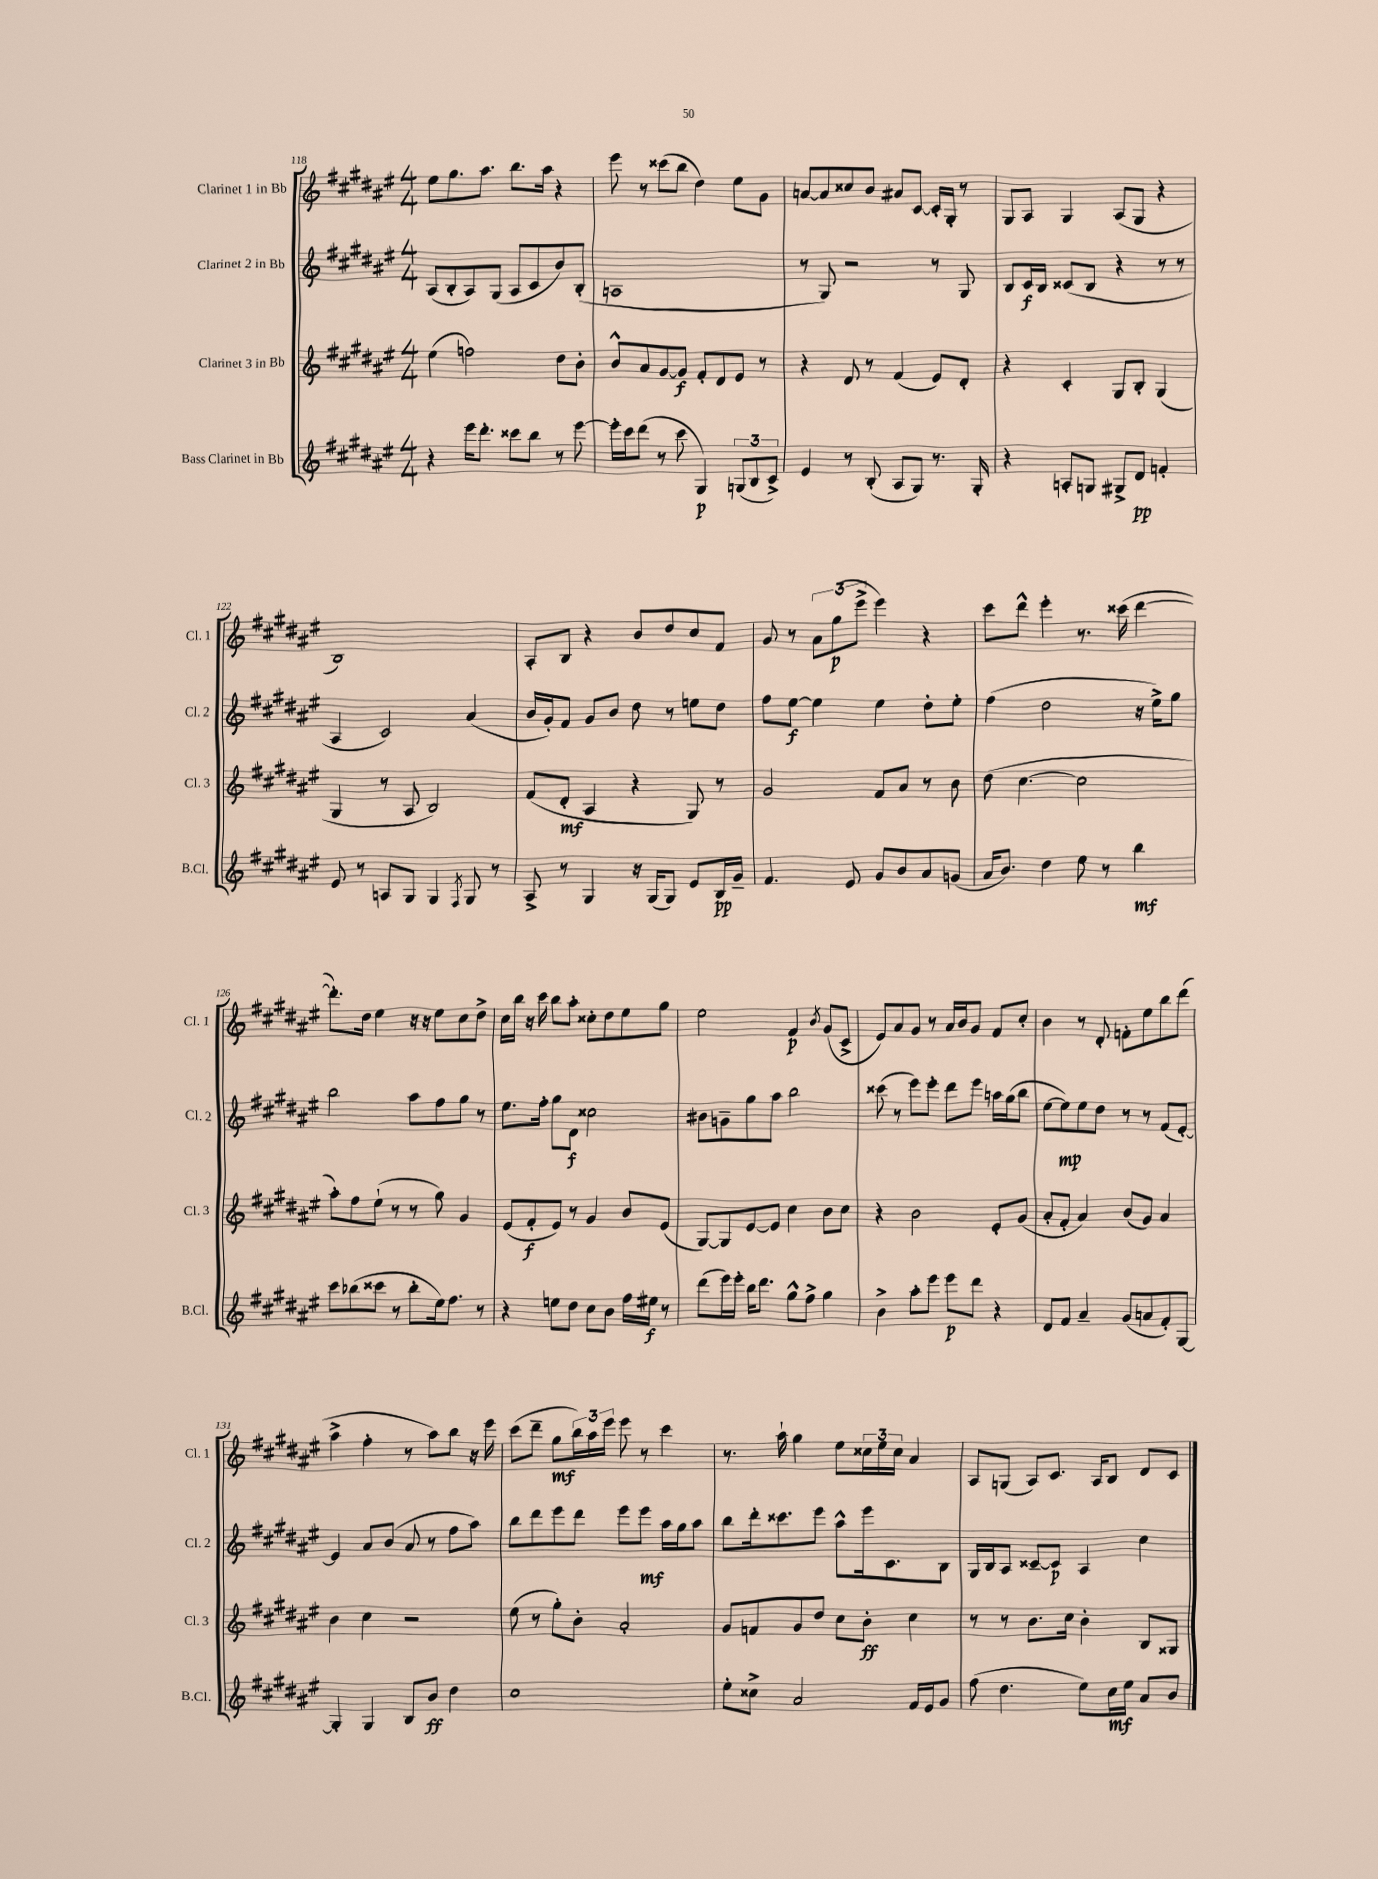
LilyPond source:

<<
\new StaffGroup <<
\new Staff = "s0" \with { instrumentName = "Clarinet 1 in Bb" shortInstrumentName = "Cl. 1" } {
    \clef treble \key fis \major \numericTimeSignature \time 4/4
    eis''8 gis''8. ais''8. b''8. ais''16 r4 |
    eis'''8 r8 cisis'''8( b''8 dis''4) eis''8 gis'8 |
    a'8~ a'8 cisis''8 b'8 ais'8 cis'8~ cis'16-. gis16-. r8 |
    gis8 ais8 gis4 ais8( gis8 r4 |
    b1) |
    ais8-. b8 r4 b'8 dis''8 cis''8 fis'8 |
    gis'8 r8 \tuplet 3/2 { ais'8 gis''8\p( eis'''8-> } eis'''4) r4 |
    cis'''8 dis'''8-^ eis'''4-. r8. cisis'''16( dis'''4~ |
    dis'''8.-.) dis''16 eis''4 r16 r16 eis''8 cis''8 dis''8-> |
    cis''16 b''16 r16 cis'''16 b''8 ais''8-. cisis''8-. dis''8 eis''8 gis''8 |
    eis''2 fis'4\p \acciaccatura { b'8 } gis'8( cis'8-> |
    eis'8) ais'8 gis'8 r8 ais'16 b'16 gis'8 fis'8 cis''8-. |
    b'4 r8 dis'8-. f'8-. eis''8 b''8 dis'''8( |
    ais''4-> fis''4-. r8 ais''8) b''8 r16 eis'''16 |
    cis'''8( dis'''8-- gis''8\mf \tuplet 3/2 { b''16) ais''16 eis'''16 } eis'''8 r8 cis'''4 |
    r8. ais''16-! gis''4 eis''8 \tuplet 3/2 { cisis''16 eis''16 cisis''16 } ais'4 |
    ais8 g8( ais8) cis'8. ais16 b8 dis'8 cis'8 \bar "|." |
}
\new Staff = "s1" \with { instrumentName = "Clarinet 2 in Bb" shortInstrumentName = "Cl. 2" } {
    \clef treble \key fis \major \numericTimeSignature \time 4/4
    ais8( b8-. ais8) gis8( ais8 cis'8 b'8) b8-.( |
    a1 |
    r8 gis8) r2 r8 gis8 |
    b8 cis'16\f b16 cisis'8( b8 r4 r8 r8 |
    ais4 cis'2) ais'4( |
    b'16 gis'16-.) fis'8 gis'8 b'8 dis''8 r8 e''8 dis''8 |
    fis''8 eis''8~\f eis''4 eis''4 dis''8-. eis''8-. |
    fis''4( dis''2 r16 eis''16->) gis''8 |
    b''2 ais''8 fis''8 gis''8 r8 |
    eis''8. fis''16-. gis''8 dis'8\f cisis''2 |
    bis'8 g'8-- gis''8 ais''8 b''2 |
    cisis'''8( r8 eis'''8) eis'''8-. dis'''8 eis'''8 a''16 gis''16( b''8 |
    eis''8~ eis''8\mp) eis''8 dis''8 r8 r8 fis'8( eis'8~-.) |
    eis'4 ais'8 b'8( ais'8 r8 fis''8 ais''8) |
    b''8 dis'''8 eis'''8 dis'''8 eis'''8 eis'''8\mf ais''16 gis''16 ais''8 |
    b''8 dis'''16-. cisis'''8. eis'''8 ais''8-^ eis'''16 cis'8. b8 |
    gis16 b16 ais8 cisis'8~-- cisis'8\p ais4 cis''4 \bar "|." |
}
\new Staff = "s2" \with { instrumentName = "Clarinet 3 in Bb" shortInstrumentName = "Cl. 3" } {
    \clef treble \key fis \major \numericTimeSignature \time 4/4
    eis''4( f''2) dis''8 b'8-. |
    b'8-^ ais'8 gis'8~ gis'8\f fis'8-. dis'8 eis'8 r8 |
    r4 dis'8 r8 fis'4( eis'8) dis'8-. |
    r4 cis'4-. gis8 b8-. gis4( |
    gis4 r8 ais8 b2) |
    fis'8( dis'8-.\mf ais4 r4 gis8) r8 |
    gis'2 fis'8 ais'8 r8 b'8 |
    dis''8( cis''4.~ cis''2 |
    ais''8-.) fis''8 eis''8-!( r8 r8 gis''8) gis'4 |
    eis'8( fis'8-.\f eis'8) r8 gis'4 b'8 eis'8( |
    gis8~) gis8 eis'8~ eis'8 cis''4 b'8 cis''8 |
    r4 b'2 eis'8-. gis'8( |
    ais'8-. fis'8-. ais'4) b'8( gis'8) ais'4 |
    b'4 cis''4 r2 |
    eis''8( r8 gis''8-.) b'8-. ais'2-. |
    gis'8 f'8 gis'8 dis''8 cis''8 b'8-.\ff cis''4 |
    r8 r8 b'8. cis''16 b'4-. b8 gisis8 \bar "|." |
}
\new Staff = "s3" \with { instrumentName = "Bass Clarinet in Bb" shortInstrumentName = "B.Cl." } {
    \clef treble \key fis \major \numericTimeSignature \time 4/4
    r4 eis'''16 dis'''8.-. cisis'''8 b''8 r8 eis'''8~ |
    eis'''16-. cis'''16 dis'''8( r8 cis'''8 gis4\p) \tuplet 3/2 { g8( b8 cis'8->) } |
    eis'4 r8 b8-.( ais8 gis8) r8. gis16-. |
    r4 a8-. g8 gis8-> dis'8\pp f'4-. |
    eis'8 r8 a8 gis8 gis4 \acciaccatura { fis8 } gis8 r8 |
    ais8-> r8 gis4 r16 gis16( gis8) eis'8 b16\pp gis'16-- |
    fis'4. eis'8 gis'8 b'8 ais'8 g'8( |
    ais'16 b'8.) dis''4 eis''8 r8 b''4\mf |
    cis'''8 bes''8( cisis'''8 r8 bes''8-. eis''16) fis''8. r8 |
    r4 e''8 dis''8 cis''8 b'8 fis''16 eis''16\f r8 |
    dis'''8( eis'''16) eis'''16-. b''16 dis'''8. gis''8-^ fis''8-> gis''4 |
    b'4-> ais''8-. eis'''8 eis'''8\p dis'''8 r4 |
    dis'8 fis'8 ais'4-- gis'8( a'8 fis'8-.) gis8~ |
    gis4-. gis4 b8 b'8\ff dis''4 |
    cis''1 |
    eis''8-. cisis''8-> ais'2 fis'16 eis'16 gis'8 |
    fis''8( dis''4. eis''8) cis''16\mf eis''16 ais'8 b'8 \bar "|." |
}
>>
>>
\layout { \context { \Score currentBarNumber = #118 } }
